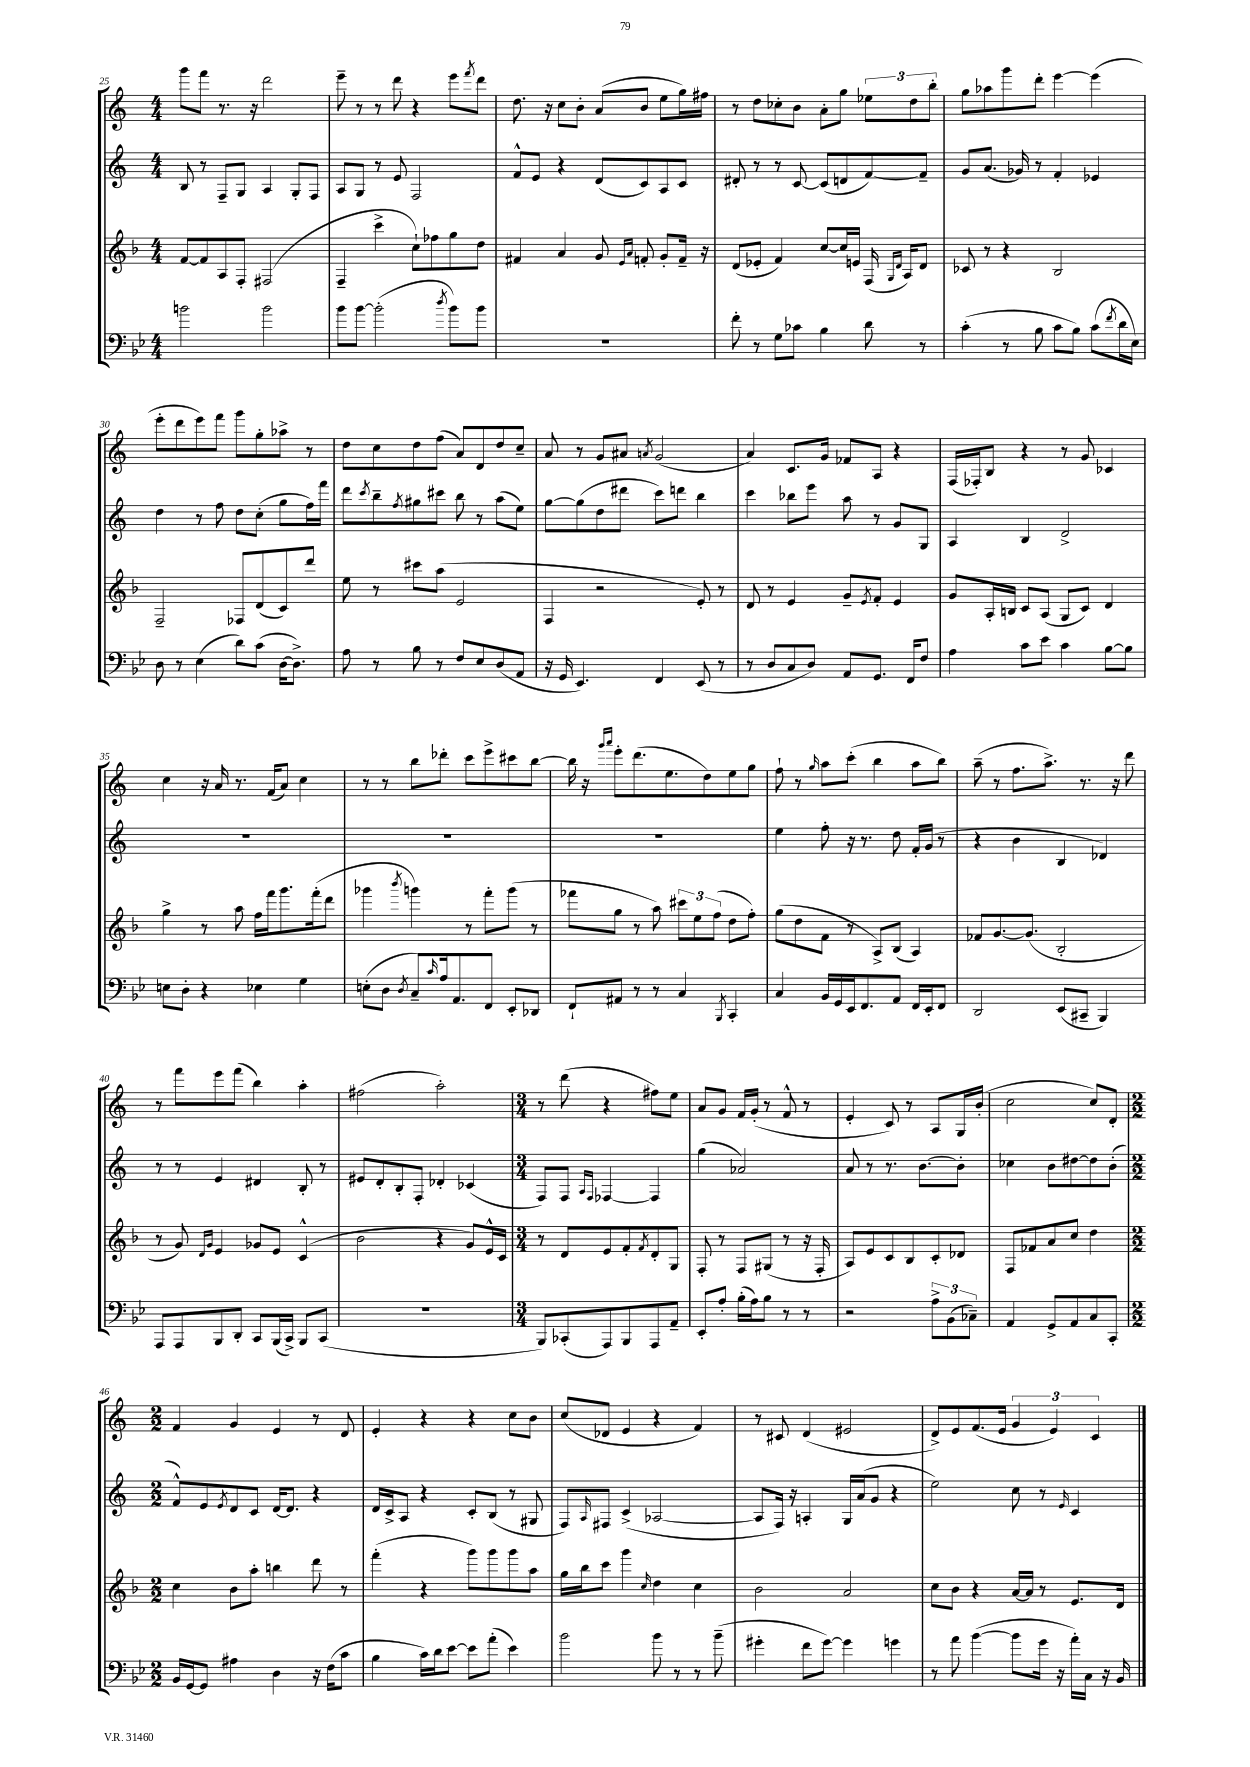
<<
\new StaffGroup <<
\new Staff = "s0" {
    \clef treble \key c \major \numericTimeSignature \time 4/4
    g'''8 f'''8 r8. r16 d'''2 |
    e'''8-- r8 r8 d'''8 r4 e'''8 \acciaccatura { f'''8 } d'''8 |
    d''8. r16 c''8 b'8-. a'8( b'8 e''8 g''16) fis''16 |
    r8 d''8 ces''8-. b'8 a'8-. g''8 \tuplet 3/2 { ees''8 d''8 b''8-. } |
    g''8 aes''8 g'''8 d'''8-. e'''4~ e'''4( |
    e'''8-. d'''8 e'''8) f'''8 g'''8 g''8-. aes''8-> r8 |
    d''8 c''8 d''8 f''8( a'8) d'8 d''8 c''8-- |
    a'8 r8 g'8 ais'8 \acciaccatura { a'8 } g'2( |
    a'4) c'8. g'16 fes'8 a8 r4 |
    f16( fes16-.) b8 r4 r8 g'8 ces'4 |
    c''4 r16 a'16 r8. f'16( a'8) c''4 |
    r8 r8 b''8 des'''8-. c'''8 e'''8-> cis'''8 b''8~ |
    b''16 r16 \grace { g'''16 a'''16 } e'''8-. d'''8.( e''8. d''8) e''8 g''8 |
    f''8-! r8 \grace { g''16 } a''8 c'''8-.( b''4 a''8 b''8) |
    a''8--( r8 f''8. a''8.->) r8. r16 d'''8 |
    r8 f'''8 e'''8 f'''8( b''4) a''4-. |
    fis''2( a''2-.) |
    \numericTimeSignature \time 3/4 r8 d'''8( r4 fis''8) e''8 |
    a'8 g'8 f'16 g'16-.( r8 f'8-^ r8 |
    e'4-. c'8) r8 a8 g16 b'16-.( |
    c''2 c''8) d'8-. |
    \numericTimeSignature \time 2/2 f'4 g'4 e'4 r8 d'8 |
    e'4-. r4 r4 c''8 b'8 |
    c''8( des'8 e'4 r4 f'4) |
    r8 cis'8 d'4( eis'2 |
    d'8->) e'8 f'8.( e'16 \tuplet 3/2 { g'4 e'4) c'4 } \bar "|." |
}
\new Staff = "s1" {
    \clef treble \key c \major \numericTimeSignature \time 4/4
    b8 r8 f8-- g8 a4 g8-. f8 |
    a8 g8 r8 e'8 f2 |
    f'8-^ e'8 r4 d'8( c'8) a8 c'8 |
    dis'8-. r8 r8 c'8~ c'8( d'8 f'8~) f'8-- |
    g'8 a'8.( ges'16) r8 f'4-. ees'4 |
    d''4 r8 f''8 d''8 c''8-.( g''8 f''16) f'''16 |
    d'''8 \acciaccatura { c'''8 } b''8-- \acciaccatura { f''8 } gis''8 cis'''8 b''8 r8 a''8( e''8) |
    g''8~ g''8( d''8 dis'''8 c'''8) d'''8 b''4 |
    c'''4 bes''8 e'''8 a''8 r8 g'8 g8 |
    a4 b4 d'2-> |
    R1 |
    R1 |
    R1 |
    e''4 f''8-. r16 r8. d''8 f'16-. g'16( r8 |
    r4 b'4 b4 des'4) |
    r8 r8 e'4 dis'4 b8-. r8 |
    eis'8 d'8-. b8-. f8-. des'4-. ces'4( |
    \numericTimeSignature \time 3/4 f8) f8 \grace { a16 f16 } fes4~ fes4 |
    g''4( aes'2) |
    a'8 r8 r8. b'8.~ b'8-. |
    ces''4 b'8 dis''8~ dis''8 b'8-.( |
    \numericTimeSignature \time 2/2 f'8-^) e'8 \acciaccatura { e'8 } d'8 c'8 d'16~ d'8. r4 |
    d'16 c'16-> a8 r4 c'8-. b8( r8 gis8 |
    f8) \grace { a16 } fis8 c'4->( aes2~ |
    aes8 f16) r16 a4-. g16 a'16( g'8 r4 |
    e''2) c''8 r8 \grace { e'16 } c'4 \bar "|." |
}
\new Staff = "s2" {
    \clef treble \key f \major \numericTimeSignature \time 4/4
    f'8~ f'8 a8 f8-. fis2( |
    f4-- c'''4-> c''8-!) fes''8 g''8 d''8 |
    fis'4 a'4 g'8 \grace { e'16 a'16 } f'8-. g'8-. f'16-- r16 |
    d'8( ees'8-. f'4) c''8~ c''16 e'16 f16( \grace { g16 d'16 } a16) d'8 |
    ces'8 r8 r4 bes2 |
    f2-- fes8 d'8( c'8) d'''8 |
    e''8 r8 cis'''8 a''8( e'2 |
    f4 r2 e'8-.) r8 |
    d'8 r8 e'4 g'8-- \acciaccatura { e'8 } f'8-. e'4 |
    g'8 a16-. b16 c'8 a8( g8 c'8) d'4 |
    g''4-> r8 a''8 f''16 f'''16 g'''8. f'''16-.( d'''8 |
    ges'''4 \acciaccatura { bes'''8 } g'''4) r8 f'''8-. g'''8( r8 |
    fes'''8 g''8 r8 a''8) \tuplet 3/2 { cis'''8 e''8 f''8( } d''8 f''8-.) |
    g''8( d''8 f'8 r8 a8->) bes8( a4) |
    fes'8 g'8.~ g'8.( bes2-. |
    r8 g'8) \grace { d'16 g'16 } e'4 ges'8 e'8 c'4-^( |
    bes'2 r4 g'8) e'16-^ c'16 |
    \numericTimeSignature \time 3/4 r8 d'8 e'8 f'8-. \acciaccatura { f'8 } d'8-. g8 |
    f8-. r8 f8 gis8( r8 r16 f16-. |
    a8) e'8 c'8 bes8 c'8-. des'8 |
    f8 fes'8 a'8 c''8 d''4 |
    \numericTimeSignature \time 2/2 c''4 bes'8 a''8-. b''4 d'''8 r8 |
    f'''4-.( r4 g'''8) g'''8 g'''8 a''8 |
    g''16 bes''16 c'''8 g'''4 \grace { c''16 } d''4 c''4 |
    bes'2 a'2 |
    c''8 bes'8 r4 a'16~ a'16 r8 e'8. d'16 \bar "|." |
}
\new Staff = "s3" {
    \clef bass \key bes \major \numericTimeSignature \time 4/4
    b'2 b'2 |
    bes'8 bes'8~ bes'2-.( \acciaccatura { d''8 } bes'8) bes'8 |
    R1 |
    f'8-. r8 g8 ces'8 bes4 d'8 r8 |
    c'4-.( r8 bes8 c'8 bes8) c'8( \acciaccatura { f'8 } d'16 ees16) |
    d8 r8 ees4( d'8) c'8( d16~ d8.->) |
    a8 r8 bes8 r8 f8 ees8 d8( a,8 |
    r16 g,16 ees,4.) f,4 ees,8( r8 |
    r8 d8 c8 d8) a,8 g,8. f,16 f8 |
    a4 c'8 ees'8 c'4 bes8~ bes8 |
    e8 d8-. r4 ees4 g4 |
    e8-.( d8 \acciaccatura { d8 } c8--) \grace { c'16 } a16 a,8. f,8 ees,8-. des,8 |
    f,8-! ais,8 r8 r8 c4 \acciaccatura { bes,,8 } c,4-. |
    c4 bes,16 g,16 ees,16 f,8. a,8 f,16 ees,16-. f,8 |
    d,2 ees,8( cis,8-- bes,,4) |
    a,,8 a,,8 bes,,8 d,8-. c,8 bes,,16( c,16->) bes,,8 c,8( |
    R1 |
    \numericTimeSignature \time 3/4 bes,,8) ces,8-.( a,,8) bes,,8 a,,8 a,8-- |
    ees,8-. a8-. bes16-.( a16) bes8 r8 r8 |
    r2 \tuplet 3/2 { a8-> bes,8( ces8--) } |
    a,4 g,8-> a,8 c8 c,8-. |
    \numericTimeSignature \time 2/2 bes,16 g,16~ g,8 ais4 d4 r16 f16( c'8 |
    bes4 c'16) d'16 ees'8~ ees'8 a'8-.( ees'4) |
    bes'2 bes'8 r8 r8 bes'8--( |
    gis'4-. f'8 gis'8~) gis'4 g'4 |
    r8 a'8 bes'4~( bes'8 g'16 r16 a'16-.) c16 r16 bes,16 \bar "|." |
}
>>
>>
\layout { \context { \Score currentBarNumber = #25 } }
